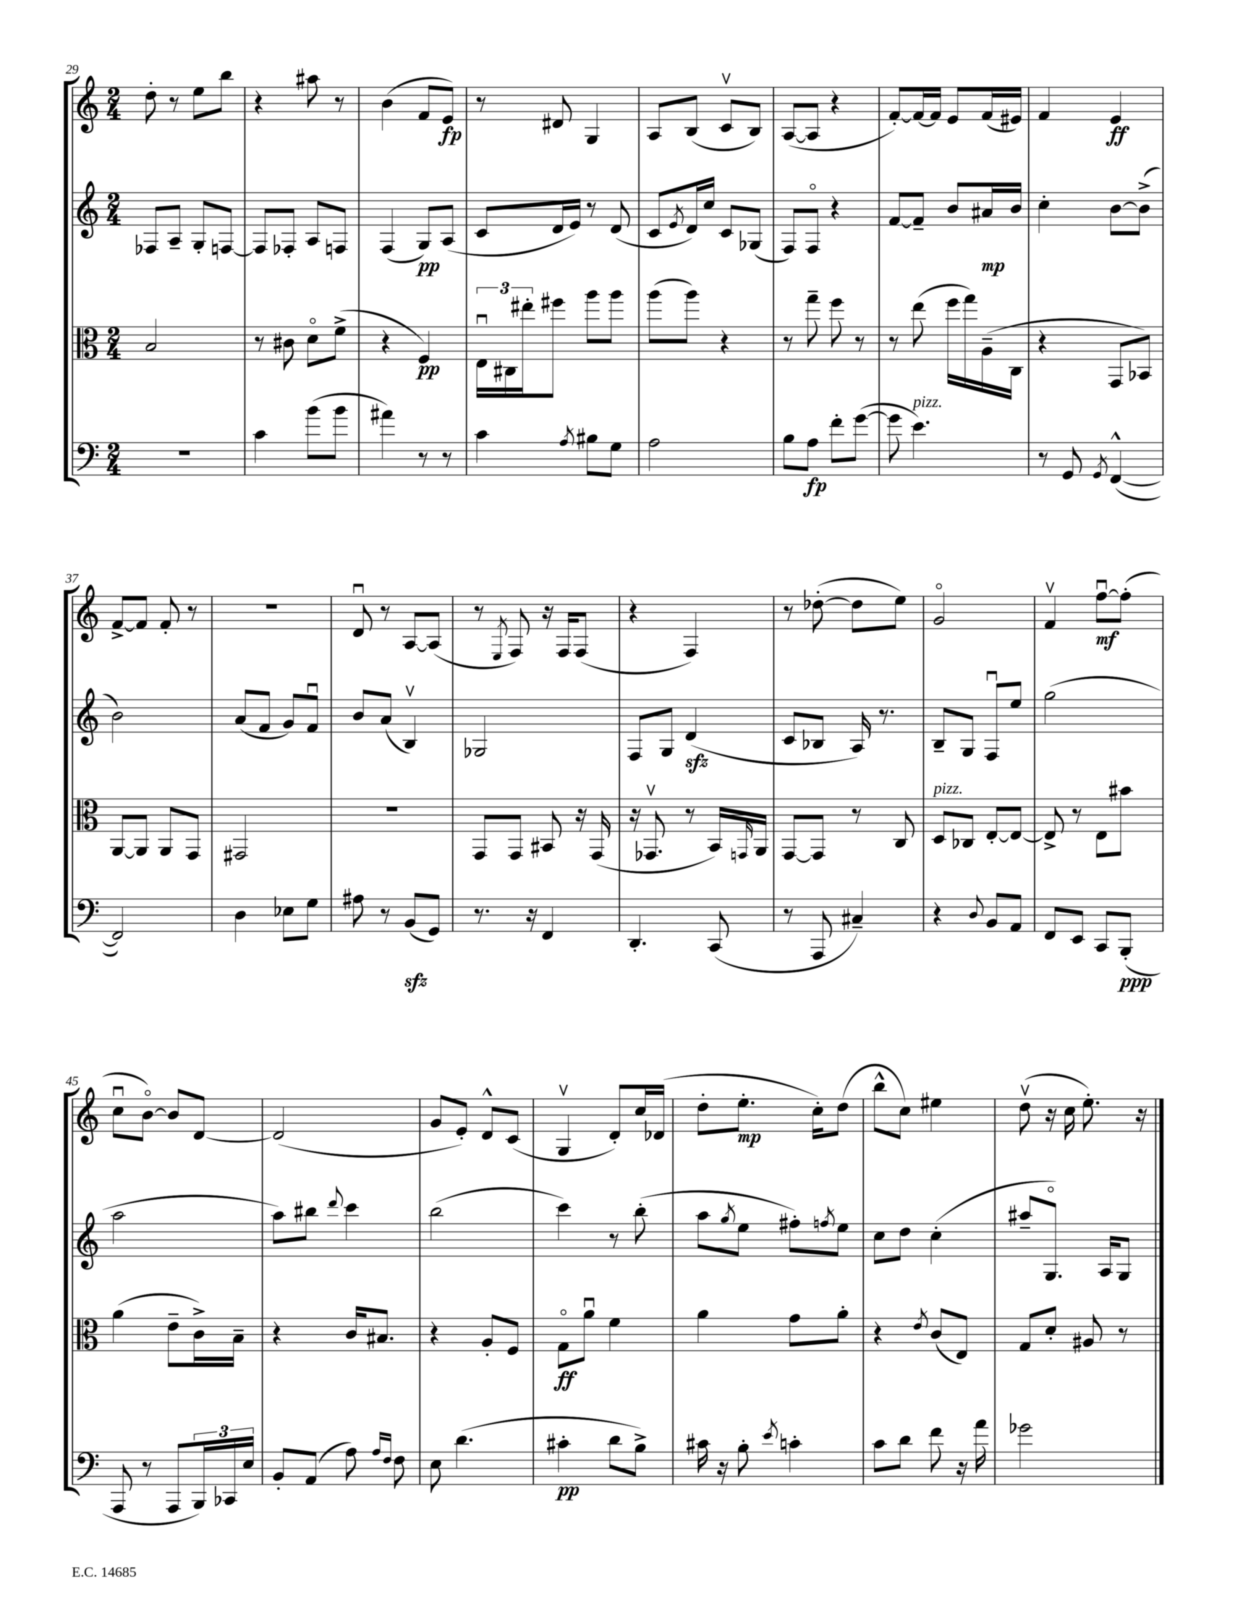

**kern	**dynam	**kern	**dynam	**kern	**dynam	**kern	**dynam
*part4	*part4	*part3	*part3	*part2	*part2	*part1	*part1
*staff4	*staff4	*staff3	*staff3	*staff2	*staff2	*staff1	*staff1
*clefF4	*	*clefC3	*	*clefG2	*	*clefG2	*
*k[]	*	*k[]	*	*k[]	*	*k[]	*
*M2/4	*	*M2/4	*	*M2/4	*	*M2/4	*
=29	=29	=29	=29	=29	=29	=29	=29
2r	.	2B/	.	8F-X/L	.	8dd'\	.
.	.	.	.	8A~/J	.	8r	.
.	.	.	.	8G'/L	.	8ee\L	.
.	.	.	.	[8Fn/J	.	8bb\J	.
=30	=30	=30	=30	=30	=30	=30	=30
4c\	.	8r	.	8F/L]	.	4r	.
.	.	8c#X\	.	8F-X'/J	.	.	.
(8b\L	.	8d\L	.	8A/L	.	8aa#X\	.
8b\J	.	(8f^\J	.	8Fn/J	.	8r	.
=31	=31	=31	=31	=31	=31	=31	=31
4a#X\)	.	4r	.	(4F/	.	(4b\	.
8r	.	4F/)	pp	8G/L)	pp	8f/L	.
8r	.	.	.	(8A/J	.	8e/J)	fp
=32	=32	=32	=32	=32	=32	=32	=32
4c\	.	24Eu\LL	.	8c/L	.	8r	.
.	.	24C#X\	.	.	.	.	.
.	.	24ee#X'\J	.	.	.	.	.
.	.	8ff#X\J	.	16d/L	.	8d#X/	.
.	.	.	.	16e/JJ)	.	.	.
8qA/	.	.	.	.	.	.	.
8B#X\L	.	8aa\L	.	8r	.	4G/	.
8G\J	.	8aa\J	.	(8d/	.	.	.
=33	=33	=33	=33	=33	=33	=33	=33
2A\	.	(8aa\L	.	8c/L	.	8A/L	.
.	.	.	.	8qe/	.	.	.
.	.	8aa\J)	.	16d/L)	.	(8B/J	.
.	.	.	.	16cc/JJ	.	.	.
.	.	4r	.	8c/L	.	8cv/L	.
.	.	.	.	(8G-X/J	.	8B/J)	.
=34	=34	=34	=34	=34	=34	=34	=34
8B\L	.	8r	.	8F/L)	.	([8A/L	.
8A\J	fp	8gg~\	.	8F/J	.	8A/J]	.
8f'\L	.	8ff\	.	4r	.	4r	.
([8g\J	.	8r	.	.	.	.	.
=35	=35	=35	=35	=35	=35	=35	=35
8g\]	.	8r	.	[8f/L	.	[8f'/L)	.
!LO:TX:a:i:t=pizz.	!	!	!	!	!	!	!
4.e\)	.	(8ee\	.	8f~/J]	.	16f/L_	.
.	.	.	.	.	.	16f/JJ]	.
.	.	16ff\LL	.	8b/L	.	8e/L	.
.	.	16gg\)	.	.	.	.	.
.	.	(16A~\	.	16a#X/L	mp	(16f/L	.
.	.	16C\JJ	.	16b/JJ	.	16e#X/JJ)	.
=36	=36	=36	=36	=36	=36	=36	=36
8r	.	4r	.	4cc'\	.	4f/	.
8GG/	.	.	.	.	.	.	.
8qGG/	.	.	.	.	.	.	.
([4FF^^/	.	8GG/L	.	[8b\L	.	4e/	ff
.	.	8BB-X/J)	.	(8b^\J]	.	.	.
!!LO:LB:g=z
=37	=37	=37	=37	=37	=37	=37	=37
2FF/])	.	[8AA/L	.	2b\)	.	[8f^/L	.
.	.	8AA/J]	.	.	.	8f/J]	.
.	.	8AA/L	.	.	.	8f'/	.
.	.	8GG/J	.	.	.	8r	.
=38	=38	=38	=38	=38	=38	=38	=38
4D\	.	2GG#X/	.	(8a/L	.	2r	.
.	.	.	.	8f/J	.	.	.
8E-X\L	.	.	.	8g/L)	.	.	.
8G\J	.	.	.	8fu/J	.	.	.
=39	=39	=39	=39	=39	=39	=39	=39
8A#X\	.	2r	.	8b/L	.	8du/	.
8r	.	.	.	(8a/J	.	8r	.
(8BBzz/L	.	.	.	4Bv/)	.	[8A/L	.
8GG/J)	.	.	.	.	.	(8A/J]	.
=40	=40	=40	=40	=40	=40	=40	=40
8.r	.	8GG/L	.	2G-X/	.	8r	.
.	.	.	.	.	.	8qE/	.
.	.	8GG/J	.	.	.	8F/)	.
16r	.	.	.	.	.	.	.
4FF/	.	8BB#X/	.	.	.	16r	.
.	.	.	.	.	.	16F/KL	.
.	.	16r	.	.	.	(8F/J	.
.	.	(16GG/	.	.	.	.	.
=41	=41	=41	=41	=41	=41	=41	=41
4.DD'/	.	16r	.	8F/L	.	4r	.
.	.	8.GG-Xv/	.	.	.	.	.
.	.	.	.	8G/J	.	.	.
.	.	8r	.	(4dzz/	.	4F/)	.
(8CC/	.	16BB/LL)	.	.	.	.	.
.	.	16qqGGn/	.	.	.	.	.
.	.	16AA/JJ	.	.	.	.	.
=42	=42	=42	=42	=42	=42	=42	=42
8r	.	[8GG/L	.	8c/L	.	8r	.
8AAA/	.	8GG/J]	.	8B-X/J	.	([8dd-X'\	.
4C#X~/)	.	8r	.	16A/)	.	8dd-\L]	.
.	.	.	.	8.r	.	.	.
.	.	8C/	.	.	.	8ee\J)	.
=43	=43	=43	=43	=43	=43	=43	=43
!	!	!LO:TX:a:i:t=pizz.	!	!	!	!	!
4r	.	8D/L	.	8B~/L	.	2g/	.
.	.	8C-X/J	.	8G/J	.	.	.
8qqD/	.	.	.	.	.	.	.
8BB/L	.	[8E'/L	.	8Fu/L	.	.	.
8AA/J	.	8E/J_	.	8ee/J	.	.	.
=44	=44	=44	=44	=44	=44	=44	=44
8FF/L	.	8E^/]	.	(2gg\	.	4fv/	.
8EE/J	.	8r	.	.	.	.	.
8CC/L	.	8E\L	.	.	.	[8ffu\L	mf
(8BBB'/J	ppp	8b#X\J	.	.	.	(8ff'\J]	.
!!LO:LB:g=z
=45	=45	=45	=45	=45	=45	=45	=45
8AAA/	.	(4a\	.	2aa\	.	8ccu\L	.
8r	.	.	.	.	.	[8b\J)	.
8AAA/L	.	8e~\L	.	.	.	8b/L]	.
24BBB/L)	.	16c^\L)	.	.	.	[8d/J	.
24CC-X/	.	.	.	.	.	.	.
.	.	16B~\JJ	.	.	.	.	.
24E/JJ	.	.	.	.	.	.	.
=46	=46	=46	=46	=46	=46	=46	=46
8BB'/L	.	4r	.	8aa\L)	.	(2d/]	.
(8AA/J	.	.	.	8bb#X\J	.	.	.
.	.	.	.	8qqddd/	.	.	.
8A\)	.	16c/KL	.	4ccc\	.	.	.
.	.	8.B#X/J	.	.	.	.	.
16qqA/LL	.	.	.	.	.	.	.
16qqF/JJ	.	.	.	.	.	.	.
8F\	.	.	.	.	.	.	.
=47	=47	=47	=47	=47	=47	=47	=47
8E\	.	4r	.	(2bb\	.	8g/L	.
(4.d\	.	.	.	.	.	8e'/J)	.
.	.	8A'/L	.	.	.	8d^^/L	.
.	.	8F/J	.	.	.	(8c/J	.
=48	=48	=48	=48	=48	=48	=48	=48
4c#X'\	pp	8G\L	ff	4ccc\)	.	4Gv/	.
.	.	8au\J	.	.	.	.	.
8d\L	.	4f\	.	8r	.	8d'/L)	.
8B^\J)	.	.	.	(8bb'\	.	16cc/L	.
.	.	.	.	.	.	(16d-X/JJ	.
=49	=49	=49	=49	=49	=49	=49	=49
16c#X\	.	4a\	.	8aa\L	.	8dd'\L	.
16r	.	.	.	.	.	.	.
.	.	.	.	8qgg/	.	.	.
8B'\	.	.	.	8ee\J	.	8.ee'\J	mp
8qe/	.	.	.	.	.	.	.
4cn'\	.	8g\L	.	8ff#X'\L)	.	.	.
.	.	.	.	.	.	16cc'\KL)	.
.	.	.	.	8qffn/	.	.	.
.	.	8a'\J	.	8ee\J	.	(8dd\J	.
=50	=50	=50	=50	=50	=50	=50	=50
8c\L	.	4r	.	8cc\L	.	8bb^^\L	.
8d\J	.	.	.	8dd\J	.	8cc\J)	.
.	.	8qe/	.	.	.	.	.
8f\	.	(8c/L	.	(4cc'\	.	4ee#X\	.
16r	.	8E/J)	.	.	.	.	.
16a\	.	.	.	.	.	.	.
=51	=51	=51	=51	=51	=51	=51	=51
2g-X\	.	8G/L	.	8aa#X~/L	.	(8ddv\	.
.	.	8d'/J	.	8.G/J)	.	16r	.
.	.	.	.	.	.	16cc\	.
.	.	8A#X/	.	.	.	8.ee'\)	.
.	.	.	.	16A/KL	.	.	.
.	.	8r	.	8G/J	.	.	.
.	.	.	.	.	.	16r	.
==	==	==	==	==	==	==	==
*-	*-	*-	*-	*-	*-	*-	*-
